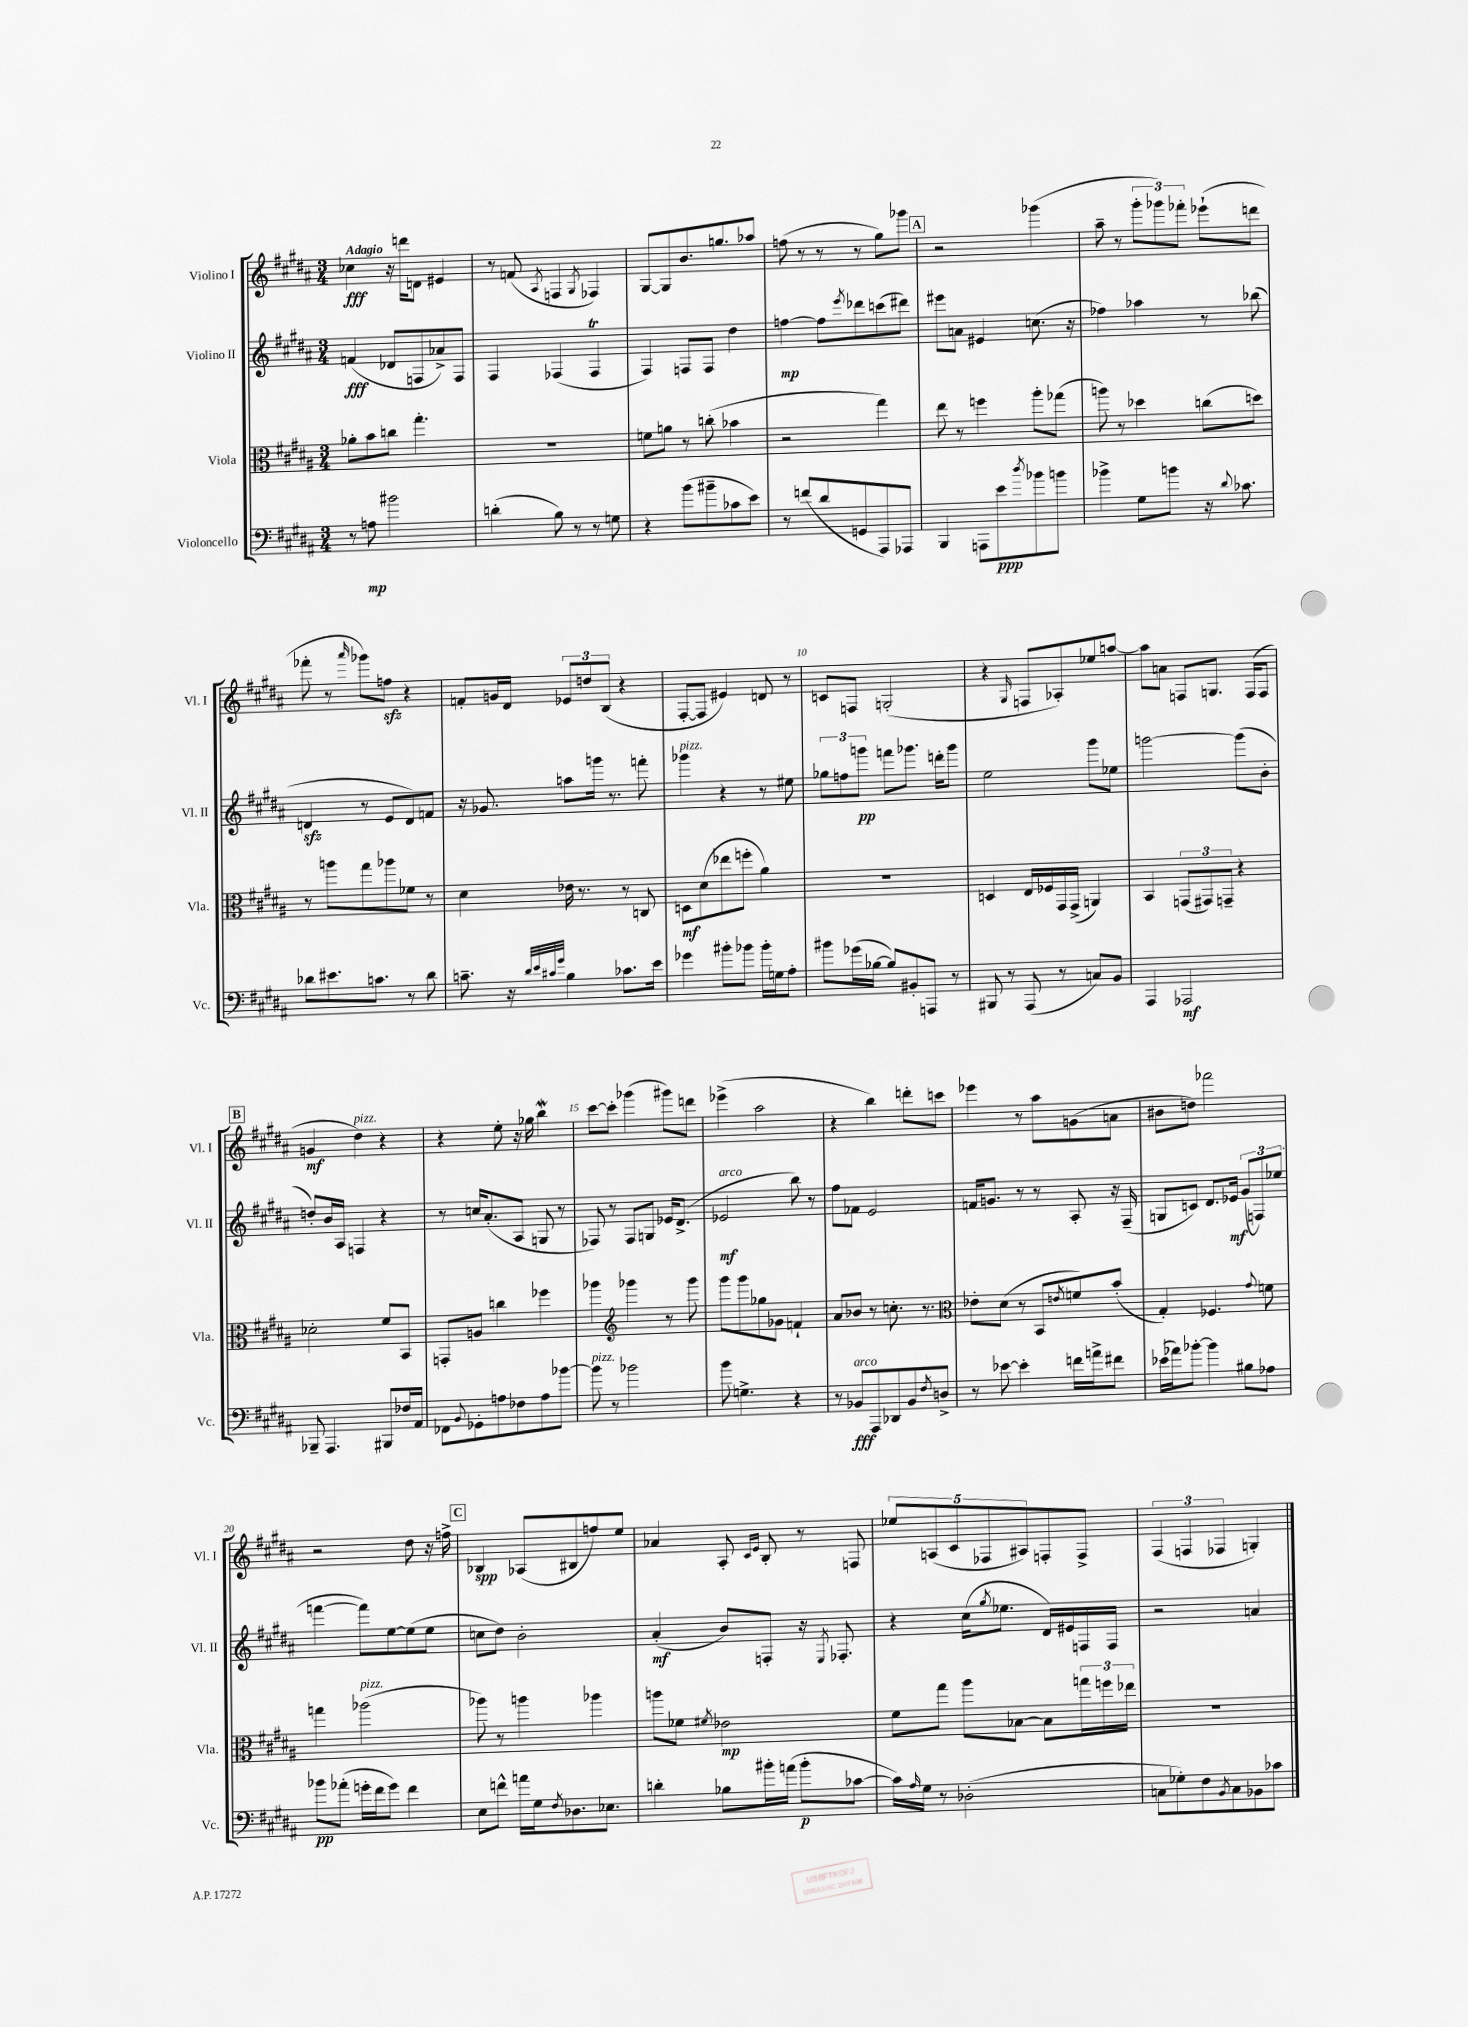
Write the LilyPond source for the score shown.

<<
\new StaffGroup <<
\new Staff = "s0" \with { instrumentName = "Violino I" shortInstrumentName = "Vl. I" } {
    \clef treble \key b \major \numericTimeSignature \time 3/4 \tempo "Adagio"
    ces''4\fff r16 d'''16 d'8 eis'4 |
    r8 f'8( \acciaccatura { ais8 } f4 \acciaccatura { gis8 } fes4) |
    gis8~ gis8 b'8. g''8. aes''8 |
    f''8( r8 r8 r8 gis''8) ges'''8 |
    \mark \markup { \box "A" } r2 ges'''4( |
    ais''8-- r8 \tuplet 3/2 { gis'''8-. ges'''8) fes'''8-. } ees'''8-!( d'''8 |
    fes'''8-. r8 \grace { ais'''16 } ges'''8) f''8\sfz r4 |
    f'8-. g'16 dis'16 \tuplet 3/2 { ees'8 d''8 b8( } r4 |
    fis8~-. fis8 eis'4) d'8 r8 |
    c'8 f8 g2-.( |
    r4 \grace { gis16 } f8 aes8-.) ees''8 a''8~ |
    a''8 a'8 f8 g8. f16( f8 |
    \mark \markup { \box "B" } g'4\mf dis''4^\markup { \italic "pizz." }) r4 |
    r4 e''8-. r16 ges''16 b''4\mordent |
    cis'''8~ cis'''8-. ges'''4( gis'''8) d'''8 |
    ees'''4->( ais''2 |
    r4 b''4) d'''8-. c'''8 |
    ees'''4 r8 ais''8 g'8( a'8 |
    bis'8 d''8) fes'''2 |
    r2 dis''8 r16 f''16-> |
    \mark \markup { \box "C" } bes4\spp aes8( bis8 f''8) e''8 |
    aes'4 ais8-. \grace { cis'16 e'16 } b8-. r8 f8 |
    \tuplet 5/4 { ees''8 a8( cis'8 fes8 ais8) } f8-. f8-> |
    \tuplet 3/2 { fis4( f4 fes4 } g4-.) \bar "|." |
}
\new Staff = "s1" \with { instrumentName = "Violino II" shortInstrumentName = "Vl. II" } {
    \clef treble \key b \major \numericTimeSignature \time 3/4
    f'4\fff( des'8 f8 aes'8->) f8 |
    fis4 fes4( fes4\trill |
    fis4) f8 f8 dis''4 |
    f''4~\mp f''8 \acciaccatura { e'''8 } des'''8 c'''8( dis'''8) |
    \mark \markup { \box "A" } eis'''8 a'8 eis'4 c''8.( r16 |
    fes''4) aes''4 r8 bes''8( |
    d'4\sfz r8 e'8 d'8) f'8 |
    r16 ges'8. a''8 g'''16 r8. f'''8-. |
    ges'''4^\markup { \italic "pizz." } r4 r8 eis''8 |
    \tuplet 3/2 { ges''8 f''8 g'''8\pp } f'''8 ges'''8. d'''16-. ges'''8 |
    e''2 gis'''8 ees''8 |
    g'''2~ g'''8( b'8-. |
    \mark \markup { \box "B" } d''8-.) b'16 ais16 f4 r4 |
    r8 c''16 ais'8.-.( ais8 g8 r8 |
    fes8) r8 fes8 g8 ees'16 dis'8.->( |
    ees'2\mf^\markup { \italic "arco" } b''8) r8 |
    fis''8 fes'8 e'2 |
    f'16 g'8. r8 r8 ais8-. r16 fis16--( |
    g8 c'8) dis'8. ees'16\mf \tuplet 3/2 { gis'8( f8) ees''8( } |
    f'''4~ f'''8) e''8~ e''8( e''8 |
    \mark \markup { \box "C" } c''8 dis''8) b'2-. |
    ais'4-.\mf( b'8) f8-. r16 \acciaccatura { e8 } fes8.-. |
    r4 cis''16( \acciaccatura { gis''8 } ees''8. dis'16) eis'16 f16 f16 |
    r2 a'4 \bar "|." |
}
\new Staff = "s2" \with { instrumentName = "Viola" shortInstrumentName = "Vla." } {
    \clef alto \key b \major \numericTimeSignature \time 3/4
    aes'8-. b'8 c''8 gis''4.-. |
    R2. |
    f'8 a'8 r8 c''8-.( bes'4 |
    r2 gis''4) |
    \mark \markup { \box "A" } e''8 r8 f''4 ais''8-. ges''8( |
    a''8) r8 des''4 c''8( d''8) |
    r8 a''8 gis''8 aes''8 fes'8 r8 |
    dis'4 ees'16 r8. r8 c8 |
    d8\mf dis'8( ees''8 f''8-. ais'4) |
    R2. |
    d4 e16 fes16 gis,16 gis,16->( a,4) |
    b,4 \tuplet 3/2 { g,8( gis,8) g,8-- } r4 |
    \mark \markup { \box "B" } des'2-. fis'8 b,8 |
    g,8-. a8 c''4 fes''4 |
    aes''4 \clef treble ges'''4 r8 ges'''8 |
    gis'''8 gis'''8 ges''8 ges'8 f'4-! |
    ais'8 bes'8 r8 c''8.-. r8. |
    \clef alto ees'8-. dis'8( r8 b,8 \acciaccatura { e'8 } f'8) b'8-.( |
    gis4-.) fes4. \appoggiatura { gis'8 } f'8 |
    g''4 aes''2^\markup { \italic "pizz." }( |
    \mark \markup { \box "C" } aes''8) r8 a''4 aes''4 |
    a''8 fes'8 \acciaccatura { fis'8 } ees'2\mp |
    fis'8 gis''8 ais''8 bes8~ bes8 \tuplet 3/2 { g''16 f''16 ees''16 } |
    R2. \bar "|." |
}
\new Staff = "s3" \with { instrumentName = "Violoncello" shortInstrumentName = "Vc." } {
    \clef bass \key b \major \numericTimeSignature \time 3/4
    r8 a8\mp bis'2 |
    d'4-.( b8) r8 r8 g8 |
    r4 b'8( bis'8-- ces'8 e'8) |
    r8 f'8( dis'8 g,8 ais,,8) aes,,8 |
    \mark \markup { \box "A" } b,,4 a,,8 e'8\ppp \acciaccatura { dis''8 } bes'8 b'8 |
    bes'4-> gis8 b'8 r16 \appoggiatura { dis'8 } ces'8. |
    des'8 eis'8. c'8. r8 des'8 |
    c'8.-- r16 \grace { dis'32 e'32 cis'32 gis'32 } b4 ces'8. e'16 |
    ges'4 bis'8-. bes'8 bes'16-. g16 ais8-. |
    bis'8 ges'16( bes16~ bes8) bis,8-. a,,8 r8 |
    bis,,8 r8 ais,,8( r8 c8) b,8 |
    ais,,4 aes,,2\mf |
    \mark \markup { \box "B" } bes,,8-- ais,,4. bis,,8 fes16 ais,16 |
    fes,8 \appoggiatura { b,8 } ges,8-. a8 fes8 a8 bes'8~ |
    bes'8^\markup { \italic "pizz." } r8 bes'2 |
    b'8 g4.-> r4 |
    r8 bes,8\fff^\markup { \italic "arco" } ais,,8 des,8 bes,8 \acciaccatura { fis8 } d8-> |
    r8 ees'8~ ees'4-. f'16 a'16-> fis'8 |
    ees'16( aes'16) bes'8~-. bes'4 bis8 aes8 |
    bes'8\pp aes'8-.( g'16-. fis'16 g'8) fis'4 |
    \mark \markup { \box "C" } e8 f'8-^ a'16 gis16 \acciaccatura { fis8 } des8. ees8. |
    d'4-. bes8 bis'16-. a'16( bis'8-.\p ces'8~ |
    ces'16) \grace { ais16 } gis16 r8 des2-.( |
    c8 ges8-.) fis8 \acciaccatura { b,8 } c8 bes,8 ces'8 \bar "|." |
}
>>
>>
\layout { \context { \Score \override BarNumber.break-visibility = ##(#f #t #t) barNumberVisibility = #(every-nth-bar-number-visible 5) } }
